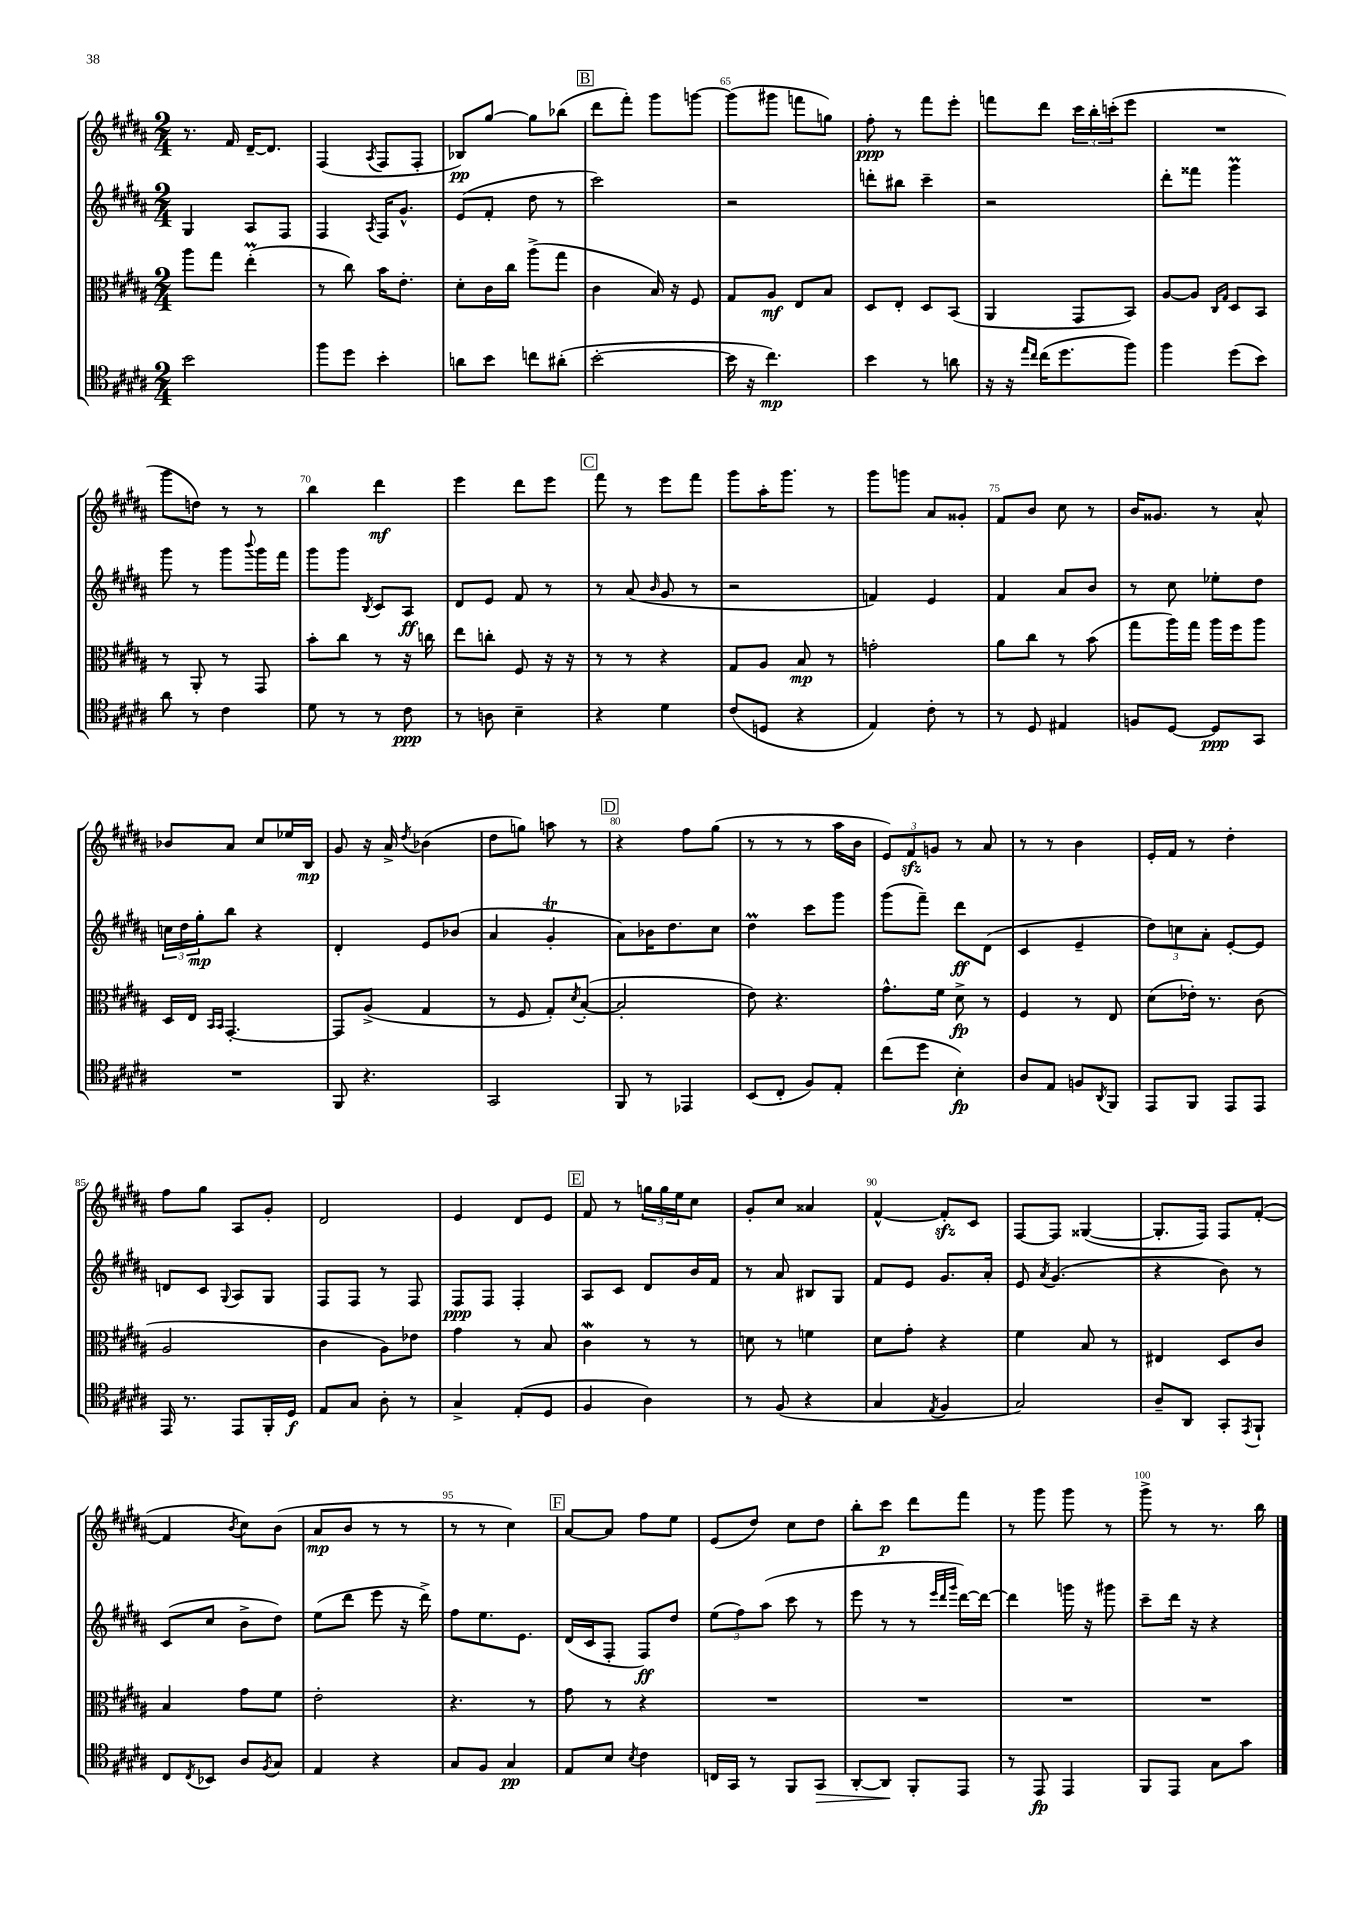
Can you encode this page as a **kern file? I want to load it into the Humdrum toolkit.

**kern	**kern	**kern	**kern
*staff4	*staff3	*staff2	*staff1
*clefC4	*clefC3	*clefG2	*clefG2
*k[f#c#g#d#a#]	*k[f#c#g#d#a#]	*k[f#c#g#d#a#]	*k[f#c#g#d#a#]
*M2/4	*M2/4	*M2/4	*M2/4
2b	8aa#	4G#	8.r
.	8gg#	.	.
.	.	.	16f#
.	(4ee'	8A#	[16d#~
.	.	.	8.d#]
.	.	8F#	.
=	=	=	=
8ff#	8r	4F#	(4F#
8dd#	8cc#)	.	.
.	.	8qA#	8qA#
4b'	16b	16F#	8F#
.	8.e'	8.g#^^	.
.	.	.	8F#'
=	=	=	=
8a	8d#'	(8e	8B-)
8b	16c#	8f#'	[8gg#
.	16cc#	.	.
8cc	(8aa#^	8dd#	8gg#]
(8a#'	8gg#	8r	(8bb-
=	=	=	=
[2b'	4c#	2ccc#)	8ddd#
.	.	.	8fff#')
.	16B)	.	8ggg#
.	16r	.	.
.	8F#	.	[8ggg
=	=	=	=
16b]	8G#	2r	(8ggg]
16r	.	.	.
4.cc#)	8A#	.	8ggg#
.	8E	.	8fff
.	8B	.	8gg)
=	=	=	=
4b	8D#	8ddd'	8ff#'
.	8E'	8bb#	8r
8r	8D#	4ccc#~	8fff#
8a	(8BB	.	8eee'
=	=	=	=
16r	4AA#	2r	8fff
16r	.	.	.
16qqee	.	.	.
16qqcc#	.	.	.
(16cc#	.	.	8ddd#
8.dd#	.	.	.
.	8GG#	.	24ccc#
.	.	.	24bb'
.	.	.	(24ccc'
8ff#)	8BB)	.	8eee
=	=	=	=
4ff#	[8A#	8ddd#'	2r
.	8A#]	8fff##	.
.	16qqC#	.	.
.	16qqG#	.	.
(8dd#	8D#	4ggg#	.
8b)	8BB	.	.
=	=	=	=
8a#	8r	8ggg#	8ggg#
8r	8AA#'	8r	8dd)
4c#	8r	8ggg#	8r
.	.	8qqbbb	.
.	8GG#	16ggg#	8r
.	.	16fff#	.
=	=	=	=
8d#	8b'	8ggg#	4bb
8r	8cc#	8ggg#	.
.	.	8qB	.
8r	8r	8c#	4ddd#
8c#	16r	8A#	.
.	16cc	.	.
=	=	=	=
8r	8ee	8d#	4eee
8A	8cc'	8e	.
4B~	8F#	8f#	8ddd#
.	16r	8r	8eee
.	16r	.	.
=	=	=	=
4r	8r	8r	8fff#
.	8r	(8a#	8r
.	.	16qqb	.
4d#	4r	8g#	8eee
.	.	8r	8fff#
=	=	=	=
(8c#	8G#	2r	8ggg#
8D	8A#	.	16aa#'
.	.	.	8.ggg#
4r	8B	.	.
.	8r	.	8r
=	=	=	=
4E)	2g'	4f)	8ggg#
.	.	.	8ggg
8c#'	.	4e	8a#
8r	.	.	8g##'
=	=	=	=
8r	8a#	4f#	8f#
8D#	8cc#	.	8b
4E#	8r	8a#	8cc#
.	(8b	8b	8r
=	=	=	=
8F	8gg#	8r	16b
.	.	.	8.g##
[8D#	16aa#)	8cc#	.
.	16gg#	.	.
8D#]	16aa#	8ee-'	8r
.	16ff#	.	.
8GG#	8aa#	8dd#	8a#^^
=	=	=	=
2r	16D#	24cc	8b-
.	.	24dd#	.
.	16E	.	.
.	.	24gg#'	.
.	16qqBB	.	.
.	16qqBB	.	.
.	[4.GG#'	8bb	8a#
.	.	4r	8cc#
.	.	.	16ee-
.	.	.	16B
=	=	=	=
8FF#	8GG#]	4d#'	8g#
4.r	(8A#^	.	16r
.	.	.	16a#^
.	.	.	8qdd#
.	4G#	8e	(4b-
.	.	(8b-	.
=	=	=	=
2GG#	8r	4a#	8dd#
.	8F#	.	8gg)
.	8G#')	4g#'	8aa
.	8qd#	.	.
.	([8B'	.	8r
=	=	=	=
8FF#	2B']	8a#)	4r
8r	.	16b-	.
.	.	8.dd#	.
4EE-	.	.	8ff#
.	.	8cc#	(8gg#
=	=	=	=
(8BB	8e)	4dd#	8r
8C#'	4.r	.	8r
8F#)	.	8ccc#	8r
8E'	.	8ggg#	16aa#
.	.	.	16b
=	=	=	=
(8cc#	8.g#^^	(8ggg#	12e)
.	.	.	12f#
8dd#	.	8fff#~)	.
.	.	.	12g
.	16f#	.	.
4B')	8d#^	8ddd#	8r
.	8r	(8d#	8a#
=	=	=	=
8A#	4F#	4c#	8r
8E	.	.	8r
8F	8r	4e~	4b
8qAA#	.	.	.
8FF#	8E	.	.
=	=	=	=
8EE	(8d#	12dd#)	16e'
.	.	.	16f#
.	.	12cc	.
8FF#	16e-')	.	8r
.	.	12a#'	.
.	8.r	.	.
8EE	.	[8e'	4dd#'
8EE	(8c#	8e]	.
=	=	=	=
16EE	2A#	8d	8ff#
8.r	.	.	.
.	.	8c#	8gg#
.	.	8qqG#	.
8EE	.	8A#	8A#
16FF#'	.	8G#	8g#'
16D#	.	.	.
=	=	=	=
8E	4c#	8F#	2d#
8G#	.	8F#	.
8A#'	8A#)	8r	.
8r	8e-	8F#	.
=	=	=	=
4G#^	4g#	8F#	4e
.	.	8F#	.
(8E'	8r	4F#'	8d#
8D#	8B	.	8e
=	=	=	=
4F#	4c#	8A#	8f#
.	.	8c#	8r
4A#)	8r	8d#	24gg
.	.	.	24gg
.	.	.	24ee
.	8r	16b	8cc#
.	.	16f#	.
=	=	=	=
8r	8d	8r	8g#'
(8F#	8r	8a#	8cc#
4r	4f	8B#	4a##
.	.	8G#	.
=	=	=	=
4G#	8d#	8f#	[4f#^^
.	8g#'	8e	.
8qE	.	.	.
4F#	4r	8.g#	8f#']
.	.	.	8c#
.	.	16a#'	.
=	=	=	=
2G#)	4f#	8e	[8F#
.	.	8qa#	.
.	.	(4.g#	8F#]
.	8B	.	([4G##
.	8r	.	.
=	=	=	=
8A#~	4E#	4r	8.G##']
8AA#	.	.	.
.	.	.	16F#)
8GG#'	8D#	8b)	8F#
8qEE	.	.	.
8FF#`	8c#	8r	([8f#'
=	=	=	=
8C#	4B	(8c#	4f#]
8qC#	.	.	.
8BB-	.	8cc#	.
.	.	.	8qb
8A#	8g#	8b^	8cc#)
8qF#	.	.	.
8G#	8f#	8dd#)	(8b
=	=	=	=
4E	2e'	(8ee	8a#
.	.	8ddd#	8b
4r	.	8eee	8r
.	.	16r	8r
.	.	16ddd#^)	.
=	=	=	=
8G#	4.r	8ff#	8r
8F#	.	8.ee	8r
4G#	.	.	4cc#)
.	.	8.e	.
.	8r	.	.
=	=	=	=
8E	8g#	(16d#	[8a#
.	.	16c#	.
8B	8r	8F#'	8a#]
8qB	.	.	.
4c#	4r	8F#)	8ff#
.	.	8dd#	8ee
=	=	=	=
16C	2r	(12ee	(8e
16GG#	.	.	.
.	.	12ff#)	.
8r	.	.	8dd#)
.	.	(12aa#	.
8FF#	.	8ccc#	8cc#
8GG#	.	8r	8dd#
=	=	=	=
[8AA#'	2r	8eee	8bb'
8AA#]	.	8r	8ccc#
8FF#'	.	8r	8ddd#
.	.	32qqeee	.
.	.	32qqddd#	.
.	.	32qqggg#	.
8EE	.	[16ddd#)	8fff#
.	.	16ddd#_	.
=	=	=	=
8r	2r	4ddd#]	8r
8EE	.	.	8ggg#
4EE	.	16ggg	8ggg#
.	.	16r	.
.	.	8ggg#	8r
=	=	=	=
8FF#	2r	8ccc#~	8ggg#^
8EE	.	16ddd#	8r
.	.	16r	.
8G#	.	4r	8.r
8g#	.	.	.
.	.	.	16bb
==	==	==	==
*-	*-	*-	*-
